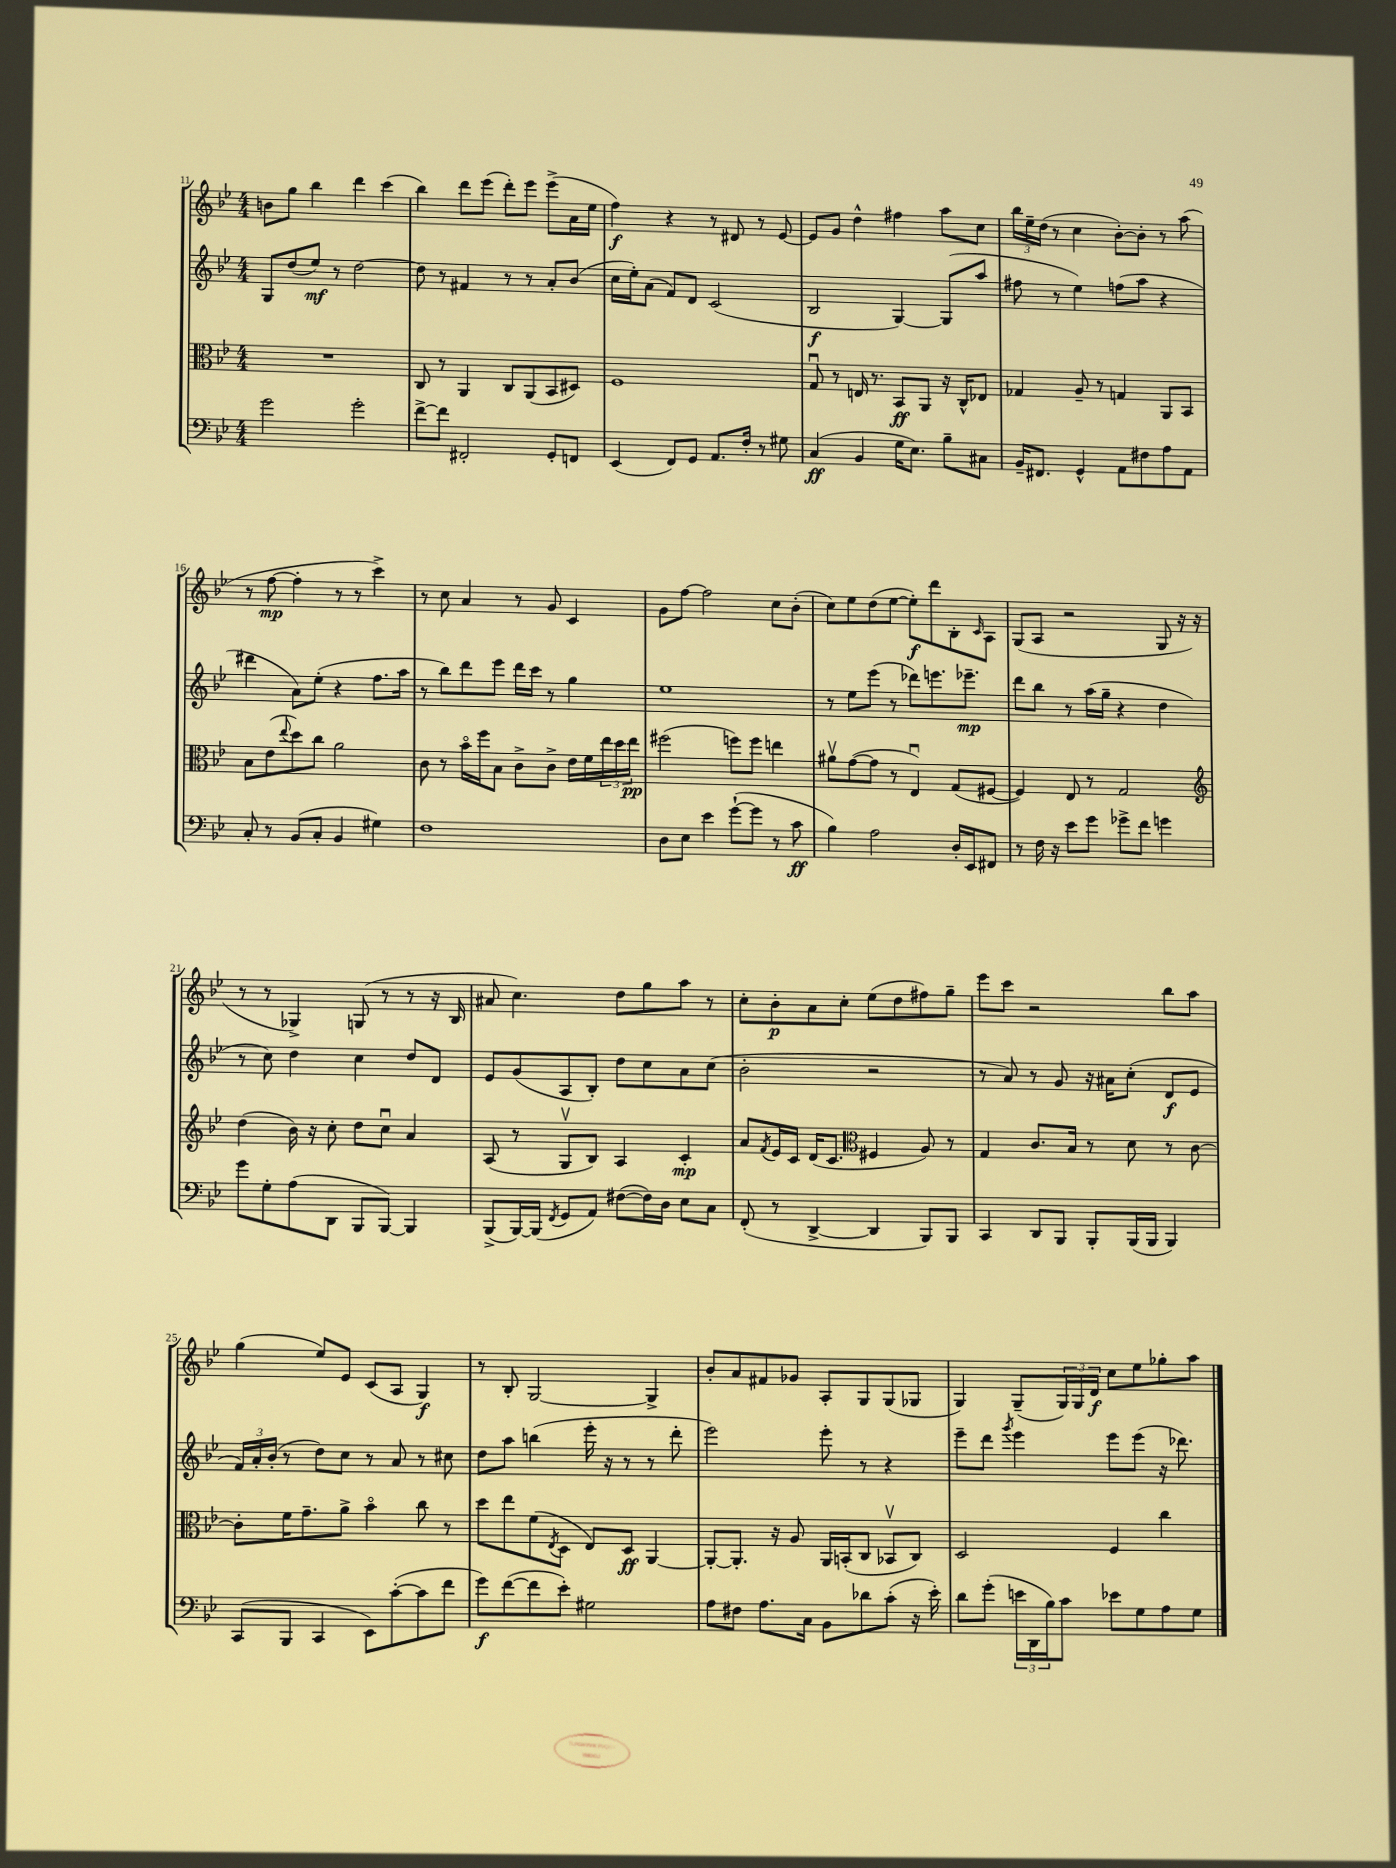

**kern	**dynam	**kern	**dynam	**kern	**dynam	**kern	**dynam
*part4	*part4	*part3	*part3	*part2	*part2	*part1	*part1
*staff4	*staff4	*staff3	*staff3	*staff2	*staff2	*staff1	*staff1
*clefF4	*	*clefC3	*	*clefG2	*	*clefG2	*
*k[b-e-]	*	*k[b-e-]	*	*k[b-e-]	*	*k[b-e-]	*
*M4/4	*	*M4/4	*	*M4/4	*	*M4/4	*
=11	=11	=11	=11	=11	=11	=11	=11
2g\	.	1r	.	8G/L	.	8bn\L	.
.	.	.	.	(8dd/	.	8gg\J	.
.	.	.	.	8ee-/J)	mf	4bb-\	.
.	.	.	.	8r	.	.	.
2g'\	.	.	.	[2dd\	.	4ddd\	.
.	.	.	.	.	.	(4ccc\	.
=12	=12	=12	=12	=12	=12	=12	=12
[8f^\L	.	8C/	.	8dd\]	.	4bb-\)	.
8f\J]	.	8r	.	8r	.	.	.
2FF#X'/	.	4AA/	.	4f#X/	.	8ddd\L	.
.	.	.	.	.	.	(8eee-\J	.
.	.	8C/L	.	8r	.	8ddd'\L)	.
.	.	(8AA/	.	8r	.	8eee-\J	.
8GG'/L	.	8BB-/	.	8a'/L	.	(8eee-^\L	.
8FFn/J	.	8D#X/J)	.	(8b-/J	.	16a\L	.
.	.	.	.	.	.	16ee-\JJ	.
=13	=13	=13	=13	=13	=13	=13	=13
(4EE-/	.	1F	.	16cc\LL	.	4ff\)	f
.	.	.	.	16ee-'\J)	.	.	.
.	.	.	.	(8a\J	.	.	.
8FF/L)	.	.	.	8f/L)	.	4r	.
8GG/J	.	.	.	8d/J	.	.	.
8.AA/L	.	.	.	(2c/	.	8r	.
.	.	.	.	.	.	8d#X/	.
16F'/Jk	.	.	.	.	.	.	.
8r	.	.	.	.	.	8r	.
8G#X\	.	.	.	.	.	[8e-/	.
=14	=14	=14	=14	=14	=14	=14	=14
(4C/	ff	8Gu/	.	2B-/	f	8e-/L]	.
.	.	8r	.	.	.	8g/J	.
4BB-/	.	16En/	.	.	.	4dd^^\	.
.	.	8.r	.	.	.	.	.
16G\KL	.	8BB-/L	ff	[4G/)	.	4ff#X\	.
8.E-\J)	.	.	.	.	.	.	.
.	.	8AA/J	.	.	.	.	.
8B-~\L	.	16r	.	(8G/L]	.	8aa\L	.
.	.	16C^^/KL	.	.	.	.	.
8C#X\J	.	8E-X/J	.	8aa/J	.	8cc\J	.
=15	=15	=15	=15	=15	=15	=15	=15
16BB-~/KL	.	4G-X/	.	8ff#X\	.	24bb-\LL	.
.	.	.	.	.	.	24ee-~\	.
8.FF#X/J	.	.	.	.	.	.	.
.	.	.	.	.	.	(24dd\JJ	.
.	.	.	.	8r	.	8r	.
4GG^^/	.	8A~/	.	4ee-\)	.	4cc\	.
.	.	8r	.	.	.	.	.
8AA\L	.	4Gn/	.	(8ffn\L	.	[8b-'\L)	.
8F#X\	.	.	.	8aa\J	.	8b-'\J]	.
8A\	.	8AA/L	.	4r	.	8r	.
8AA\J	.	8BB-/J	.	.	.	(8aa\	.
!!LO:LB:g=z
=16	=16	=16	=16	=16	=16	=16	=16
8C'/	.	8B-\L	.	4ddd#X\	.	8r	.
8r	.	(8e-\	.	.	.	[8ff\	mp
.	.	8qqee-/	.	.	.	.	.
(8BB-/L	.	8dd\)	.	8a\L)	.	4ff'\]	.
8C'/J	.	8cc\J	.	(8ee-'\J	.	.	.
4BB-/	.	2a\	.	4r	.	8r	.
.	.	.	.	.	.	8r	.
4G#X\)	.	.	.	8.ff\L	.	4ccc^\)	.
.	.	.	.	16aa\Jk	.	.	.
=17	=17	=17	=17	=17	=17	=17	=17
1F	.	8c\	.	8r	.	8r	.
.	.	8r	.	8bb-\L)	.	8cc\	.
.	.	16b-\LL	.	8ddd\	.	4a/	.
.	.	16ff\J	.	.	.	.	.
.	.	8B-\J	.	8eee-\J	.	.	.
.	.	8c^\L	.	16ddd\LL	.	8r	.
.	.	.	.	16ccc\JJ	.	.	.
.	.	8c^\J	.	8r	.	8g/	.
.	.	16e-\LL	.	4gg\	.	4c/	.
.	.	16f\	.	.	.	.	.
.	.	24ee-\	.	.	.	.	.
.	.	24dd\	.	.	.	.	.
.	.	24ee-\JJ	pp	.	.	.	.
=18	=18	=18	=18	=18	=18	=18	=18
8D\L	.	(2ff#X\	.	1ee-	.	8g\L	.
8E-\J	.	.	.	.	.	[8ff\J	.
4e-\	.	.	.	.	.	2ff\]	.
([8g`\L	.	8ffn\L)	.	.	.	.	.
8g\J]	.	8ff\J	.	.	.	.	.
8r	.	4een\	.	.	.	8cc\L	.
8c\	ff	.	.	.	.	(8b-'\J	.
=19	=19	=19	=19	=19	=19	=19	=19
4B-\)	.	8a#Xv\L	.	8r	.	8cc\L)	.
.	.	([8g\	.	8ee-\L	.	8ee-\	.
2A\	.	8g\J]	.	(8eee-\J	.	(8dd\	.
.	.	8r	.	8r	.	[8ee-\J	.
.	.	4E-u/)	.	8ddd-X\L)	.	8ee-'\L])	f
.	.	.	.	8.eeen\	.	8ddd\	.
16D'/LL	.	(8G/L	.	.	.	8B-'\	.
16EE-/J	.	.	.	8.eee-X~\J	mp	.	.
.	.	.	.	.	.	16qqc/	.
8FF#X/J	.	[8F#X/J	.	.	.	8A\J	.
=20	=20	=20	=20	=20	=20	=20	=20
8r	.	4F#/])	.	8ddd\L	.	(8G/L	.
16F\	.	.	.	8bb-\J	.	8A/J	.
16r	.	.	.	.	.	.	.
8e-\L	.	8E-/	.	8r	.	2r	.
8g\J	.	8r	.	(16aa\LL	.	.	.
.	.	.	.	16gg~\JJ	.	.	.
8g-X^\L	.	2G/	.	4r	.	.	.
8f\J	.	.	.	.	.	.	.
4gn\	.	.	.	4dd\	.	8G/	.
.	.	.	.	.	.	16r	.
.	.	.	.	.	.	16r	.
!!LO:LB:g=z
=21	=21	=21	=21	=21	=21	=21	=21
*	*	*clefG2	*	*	*	*	*
8g\L	.	(4dd\	.	8r	.	8r	.
8G'\	.	.	.	8cc\)	.	8r	.
(8A\	.	16b-\)	.	4dd\	.	4G-X^/)	.
.	.	16r	.	.	.	.	.
8DD\J	.	8cc'\	.	.	.	.	.
8BBB-/L	.	8dd\L	.	4cc\	.	(8Gn/	.
[8BBB-/J)	.	8ccu\J	.	.	.	8r	.
4BBB-/]	.	4a/	.	8dd/L	.	8r	.
.	.	.	.	8d/J	.	16r	.
.	.	.	.	.	.	16B-/	.
=22	=22	=22	=22	=22	=22	=22	=22
(8BBB-^/L	.	(8A/	.	8e-/L	.	8a#X/	.
[16BBB-/L)	.	8r	.	(8g/	.	4.cc\)	.
(16BBB-/JJ]	.	.	.	.	.	.	.
8qFF/	.	.	.	.	.	.	.
8GG/L	.	8Gv/L	.	8A/	.	.	.
8AA/J)	.	8B-/J)	.	8B-'/J)	.	.	.
([8F#X\L	.	4A/	.	8dd\L	.	8dd\L	.
16F#\L])	.	.	.	8cc\	.	8gg\	.
16D\JJ	.	.	.	.	.	.	.
8E-\L	.	4c'/	mp	8a\	.	8aa\J	.
8C\J	.	.	.	(8cc\J	.	8r	.
=23	=23	=23	=23	=23	=23	=23	=23
(8FF'/	.	8a/L	.	2b-'\	.	8cc'\L	.
.	.	8qf/	.	.	.	.	.
8r	.	16e-/L	.	.	.	8b-'\	p
.	.	16c/JJ	.	.	.	.	.
[4DD^/	.	(16d/KL	.	.	.	8a\	.
.	.	8.c/J	.	.	.	.	.
.	.	.	.	.	.	8cc'\J	.
*	*	*clefC3	*	*	*	*	*
4DD/]	.	4F#X/	.	2r	.	(8ee-\L	.
.	.	.	.	.	.	8dd\	.
8BBB-/L)	.	8A/)	.	.	.	8ff#X\)	.
8BBB-/J	.	8r	.	.	.	8gg~\J	.
=24	=24	=24	=24	=24	=24	=24	=24
4CC/	.	4G/	.	8r	.	8eee-\L	.
.	.	.	.	8a/)	.	8ccc\J	.
8DD/L	.	8.c/L	.	8r	.	2r	.
8BBB-/J	.	.	.	8g/	.	.	.
.	.	16B-/Jk	.	.	.	.	.
8BBB-'/L	.	8r	.	16r	.	.	.
.	.	.	.	16a#X\KL	.	.	.
(16BBB-/L	.	8d\	.	(8cc'\J	.	.	.
16BBB-/JJ	.	.	.	.	.	.	.
4BBB-/)	.	8r	.	8d/L	f	8bb-\L	.
.	.	[8c\	.	8e-/J	.	8aa\J	.
!!LO:LB:g=z
=25	=25	=25	=25	=25	=25	=25	=25
(8CC/L	.	8c'\L]	.	24f/LL)	.	(4gg\	.
.	.	.	.	24a'/	.	.	.
.	.	.	.	(24b-'/JJ	.	.	.
8BBB-/J	.	16f\K	.	8r	.	.	.
.	.	8.g~\	.	.	.	.	.
4CC/	.	.	.	8dd\L)	.	8ee-/L)	.
.	.	8a^\J	.	8cc\J	.	8e-/J	.
8EE-\L)	.	4b-\	.	8r	.	(8c/L	.
([8c'\	.	.	.	8a/	.	8A/J	.
8c\]	.	8cc\	.	8r	.	4G/)	f
8f\J	.	8r	.	8cc#X\	.	.	.
=26	=26	=26	=26	=26	=26	=26	=26
8g\L)	f	8dd\L	.	8dd\L	.	8r	.
([8f\	.	8ee-\	.	8aa\J	.	8B-'/	.
8f\]	.	(8f\	.	(4bbn\	.	[2G/	.
.	.	8qE-/	.	.	.	.	.
8e-'\J)	.	8D\J	.	.	.	.	.
2G#X\	.	8E-/L)	.	16eee-'\	.	.	.
.	.	.	.	16r	.	.	.
.	.	8D/J	ff	8r	.	.	.
.	.	[4AA/	.	8r	.	4G^/]	.
.	.	.	.	8ddd'\	.	.	.
=27	=27	=27	=27	=27	=27	=27	=27
8A\L	.	8AA'/L_	.	2eee-\)	.	8b-'/L	.
8F#X\J	.	8.AA'/J]	.	.	.	8a/	.
8.A\L	.	.	.	.	.	8f#X/	.
.	.	16r	.	.	.	.	.
.	.	8A/	.	.	.	8g-X/J	.
16C\Jk	.	.	.	.	.	.	.
8BB-\L	.	16AA/LL	.	8eee-'\	.	8A'/L	.
.	.	(16BBn'/J	.	.	.	.	.
8d-X\	.	8C/J	.	8r	.	8G/	.
(8c'\J	.	8BB-Xv/L	.	4r	.	(8G/	.
16r	.	8C/J)	.	.	.	8G-X/J	.
16e-'\)	.	.	.	.	.	.	.
=28	=28	=28	=28	=28	=28	=28	=28
8d\L	.	2D/	.	8eee-~\L	.	4G/)	.
(8g'\J	.	.	.	8ddd\J	.	.	.
.	.	.	.	8qggg/	.	.	.
24en\LL	.	.	.	4eee-\	.	(8G~/L	.
24DD\	.	.	.	.	.	.	.
24B-\J)	.	.	.	.	.	.	.
8c\J	.	.	.	.	.	24G/L)	.
.	.	.	.	.	.	24G/	.
.	.	.	.	.	.	24d/JJ	f
8e-X\L	.	4F/	.	8eee-\L	.	8cc\L	.
8G\	.	.	.	(8eee-\J	.	8ee-\	.
8A\	.	4cc\	.	16r	.	8gg-X'\	.
.	.	.	.	8.ddd-X\)	.	.	.
8G\J	.	.	.	.	.	8aa\J	.
==	==	==	==	==	==	==	==
*-	*-	*-	*-	*-	*-	*-	*-
